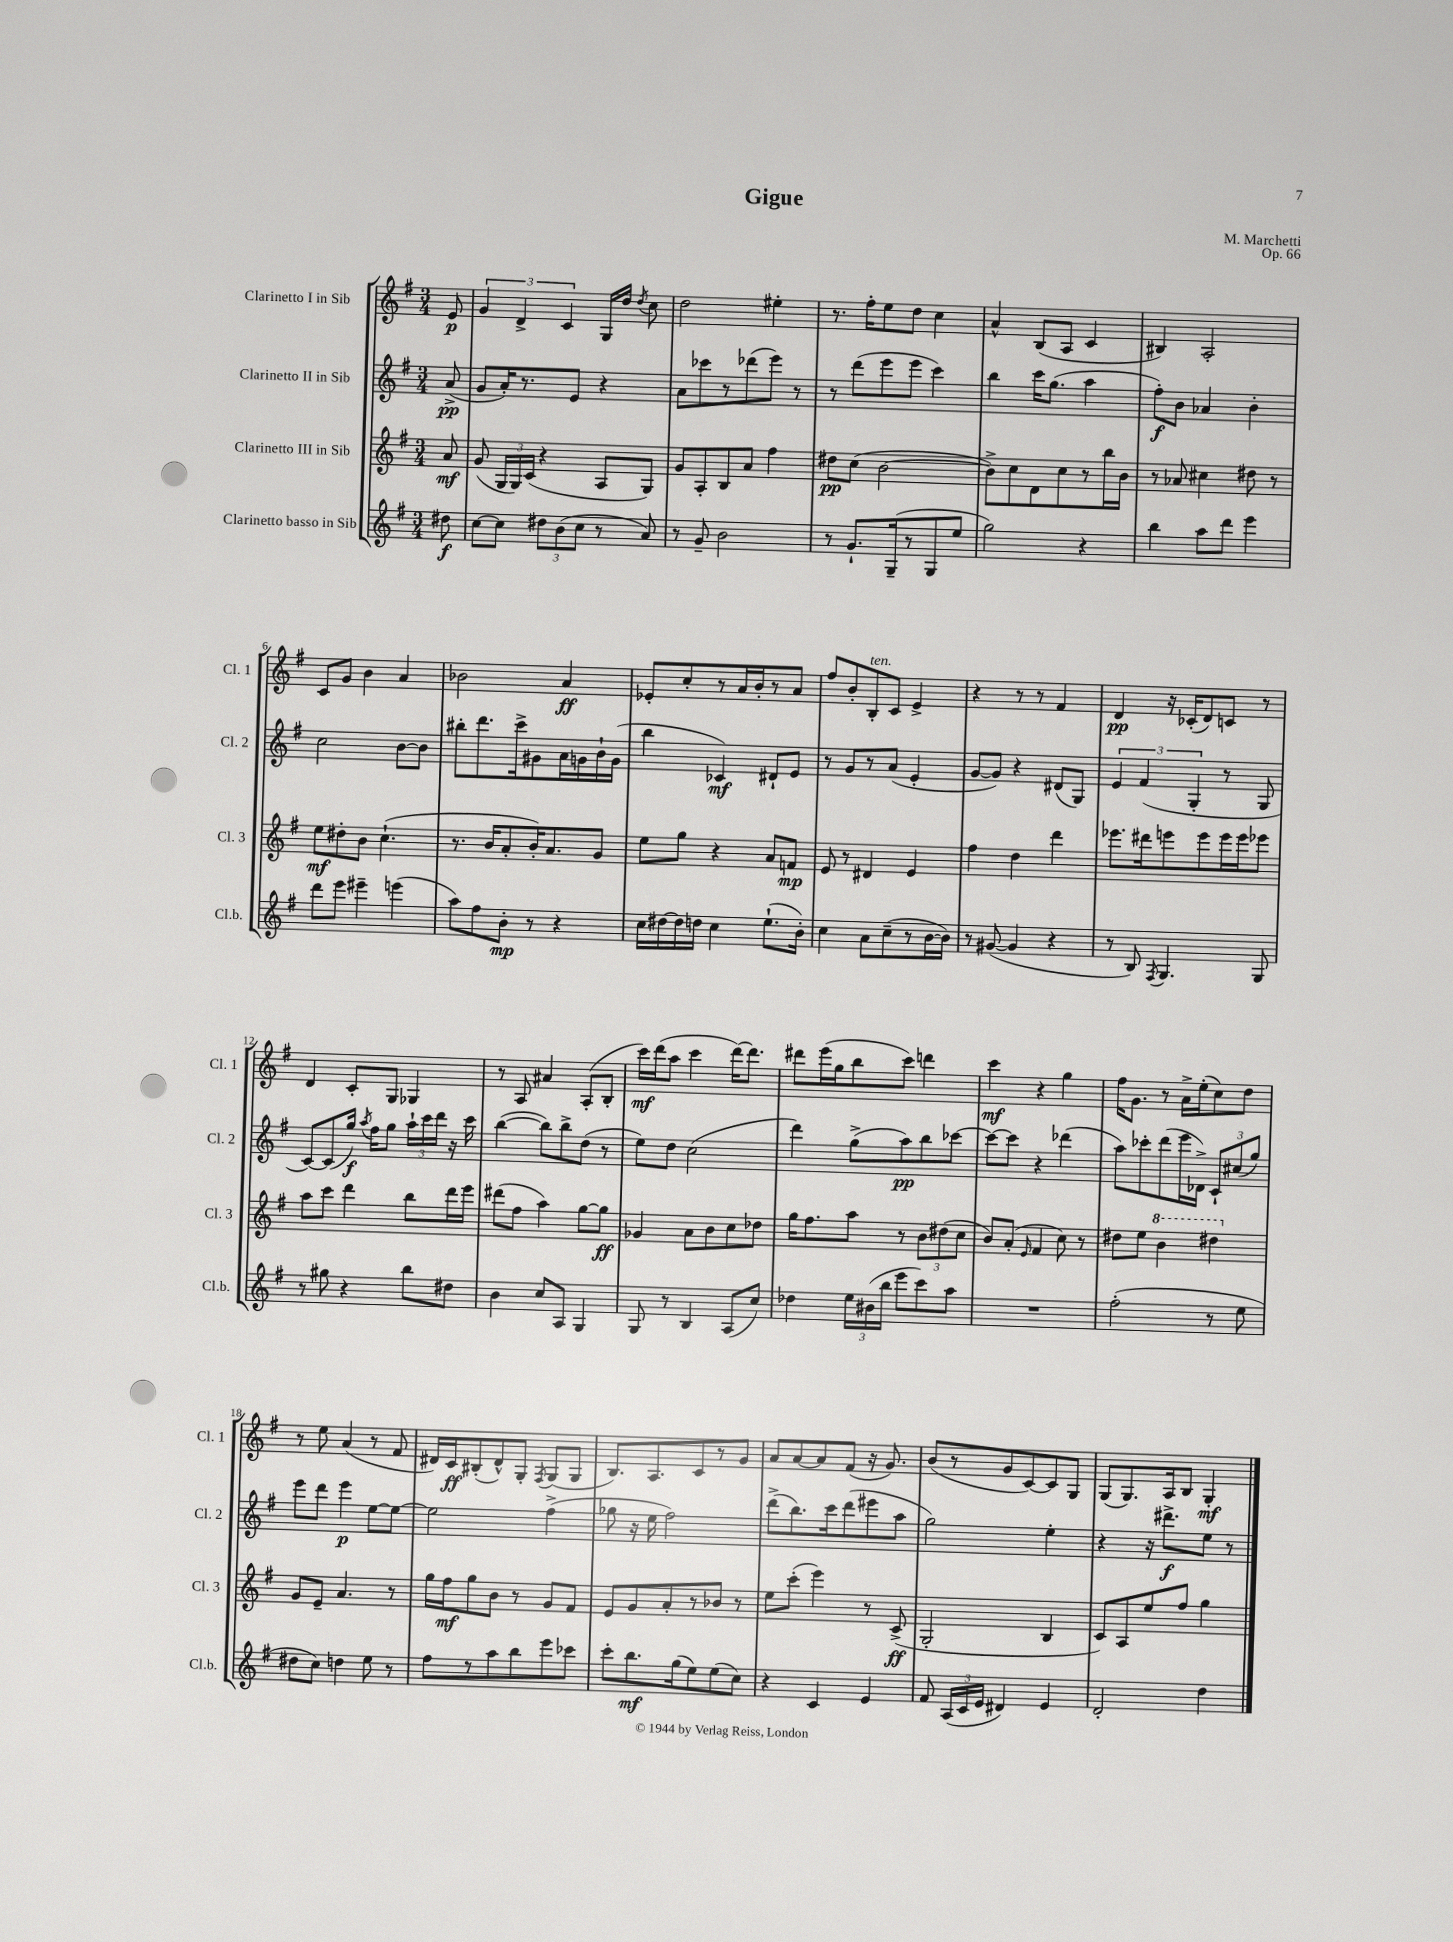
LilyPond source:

\header { title = "Gigue" composer = "M. Marchetti" opus = "Op. 66" }
<<
\new StaffGroup <<
\new Staff = "s0" \with { instrumentName = "Clarinetto I in Sib" shortInstrumentName = "Cl. 1" } {
    \clef treble \key g \major \numericTimeSignature \time 3/4 \partial 8
    \autoBeamOff e'8\p |
    \tuplet 3/2 { g'4 d'4-> c'4 } g16[ d''16] \acciaccatura { d''8 } c''8 |
    d''2 eis''4-. |
    r8. fis''16[-. e''8 d''8] c''4 |
    a'4-^ b8[( a8] c'4 |
    bis4) a2-. |
    c'8[ g'8] b'4 a'4 |
    bes'2 a'4\ff |
    ees'8[-. c''8-. r8 a'16 b'16-. r8 a'8] |
    fis''8[ b'8-. b8-.^\markup { \italic "ten." } c'8] e'4-> |
    r4 r8 r8 fis'4 |
    d'4\pp r16 ces'16[-.( d'8) c'8] r8 |
    d'4 c'8[-. g8] ges4 |
    r8 a8 ais'4 a8[-.( b8]-. |
    c'''16[\mf) d'''16( a''8] c'''4 d'''16[~) d'''8.] |
    dis'''8[ e'''16( g''16 b''8 c'''8]) d'''4 |
    c'''4\mf r4 g''4 |
    fis''16[ g'8.] r8 a'16[-> e''16-.( c''8) d''8] |
    r8 e''8 a'4( r8 fis'8 |
    dis'16[) c'16\ff bis8-.( dis'8-^) g8]-. \acciaccatura { fis8 } g8[( g8] |
    b8.[) a8. c'8 r8 g'8] |
    a'8[ a'8~ a'8 fis'8]( r16 g'8.) |
    b'8[( r8 g'8 c'8~) c'8 g8] |
    g8[( g8.) a16 b8] g4-.\mf \bar "|." |
}
\new Staff = "s1" \with { instrumentName = "Clarinetto II in Sib" shortInstrumentName = "Cl. 2" } {
    \clef treble \key g \major \numericTimeSignature \time 3/4 \partial 8
    \autoBeamOff a'8->\pp( |
    g'8[ a'16-.) r8. e'8] r4 |
    a'8[ ces'''8 r8 des'''8( e'''8]) r8 |
    r8 d'''8[( e'''8 e'''8] c'''4) |
    b''4 c'''16[ g''8.]( a''4 |
    fis''8[-.\f) b'8] aes'4 b'4-. |
    c''2 b'8[~ b'8] |
    bis''8[-. d'''8. c'''16-> gis'8 a'16 g'16 b'16-! g'16]( |
    b''4 ces'4\mf) dis'8[-! e'8] |
    r8 g'8[ r8 a'8]( e'4-. |
    g'8[~ g'8]) r4 dis'8[( g8]) |
    \tuplet 3/2 { e'4 fis'4( g4-. } r8 g8 |
    c'8[~) c'8( g''16]\f) \acciaccatura { a''8 } fis''16[ g''8] \tuplet 3/2 { a''16[-! c'''16 d'''16] } r16 c'''16 |
    b''4~( b''8[) b''8-> d''8]( r8 |
    e''8[) d''8] c''2( |
    d'''4) g''8[->( a''8\pp) b''8 ces'''8]~ |
    ces'''8[~ ces'''8] r4 des'''4( |
    a''8[) ces'''8-. d'''8( e'''16 des'16]->) \tuplet 3/2 { c'8[-! cis''8( g''8]) } |
    e'''8[ d'''8] e'''4\p e''8[~ e''8]~ |
    e''2 fis''4->( |
    ges''8 r16 e''16 fis''2) |
    d'''8[->( b''8.) c'''16 d'''8( eis'''8 a''8] |
    g''2) e''4-. |
    r4 r16 dis'''8.[->\f e''8] r8 \bar "|." |
}
\new Staff = "s2" \with { instrumentName = "Clarinetto III in Sib" shortInstrumentName = "Cl. 3" } {
    \clef treble \key g \major \numericTimeSignature \time 3/4 \partial 8
    \autoBeamOff a'8\mf |
    g'8( \tuplet 3/2 { g16[ g16) c'16]( } r4 a8[ g8]) |
    g'8[ a8-. b8 a'8] fis''4 |
    dis''8[\pp c''8]( b'2~ |
    b'8[->) c''8 d'8 c''8 r8 b''16 b'16] |
    r8 aes'8 cis''4 dis''8 r8 |
    e''8[\mf dis''8-. b'8] c''4.-!( |
    r8. b'16[ a'8-. b'16-.) a'8. g'8] |
    e''8[ g''8] r4 a'8[ f'8]\mp |
    e'8 r8 dis'4 e'4 |
    fis''4 d''4 d'''4 |
    ees'''8.[ dis'''16 e'''8 e'''8 e'''16 e'''16 ees'''8] |
    a''8[ c'''8] d'''4 b''8[ d'''16 e'''16] |
    dis'''8[( fis''8] a''4) g''8[~ g''8]\ff |
    ges'4 a'8[ b'8 c''8 des''8] |
    g''16[ fis''8. a''8] r8 \tuplet 3/2 { b'8[ dis''8( c''8] } |
    b'8[) a'8]-.( \grace { e'16 } fis'4 c''8) r8 |
    dis''8[ e''8] \ottava #1 b''4 dis'''4 \ottava #0 |
    g'8[ e'8]-- a'4. r8 |
    g''16[ fis''16\mf g''8 b'8] r8 g'8[ fis'8] |
    e'8[ g'8 a'8-. r8 bes'8] r8 |
    e''8[ c'''8]-.( e'''4) r8 c'8->\ff( |
    g2-. b4 |
    c'8[) a8 e''8 fis''8] g''4 \bar "|." |
}
\new Staff = "s3" \with { instrumentName = "Clarinetto basso in Sib" shortInstrumentName = "Cl.b." } {
    \clef treble \key g \major \numericTimeSignature \time 3/4 \partial 8
    \autoBeamOff dis''8\f |
    c''8[~ c''8] \tuplet 3/2 { dis''8[ b'8( c''8] } r8 a'8) |
    r8 g'8-- b'2 |
    r8 g'8.[-! g16--( r8 g8 e''8] |
    g''2) r4 |
    b''4 a''8[ d'''8] e'''4 |
    d'''8[ e'''8] eis'''4-- e'''4( |
    a''8[) fis''8 b'8]-.\mp r8 r4 |
    c''16[ dis''16~ dis''16 d''16] c''4 e''8.[-!( b'16]-.) |
    c''4 a'8[ c''8--( r8 b'16~ b'16]) |
    r8 gis'8~( gis'4 r4 |
    r8 b8) \acciaccatura { fis8 } g4. g8 |
    r8 gis''8 r4 b''8[ dis''8] |
    b'4 c''8[ a8] g4 |
    g8 r8 b4 a8[( c''8]) |
    des''4 \tuplet 3/2 { e''16[ bis'16( b''16] } e'''8[ c'''8) a''8] |
    R2. |
    fis''2-.( r8 e''8 |
    dis''8[ c''8]) d''4 e''8 r8 |
    fis''8[ r8 a''8 b''8 e'''8 ces'''8] |
    c'''8[-. b''8.\mf g''16( e''8) e''8( c''8]) |
    r4 c'4 e'4 |
    fis'8 \tuplet 3/2 { a16[( c'16 e'16] } dis'4) e'4 |
    d'2-. d''4 \bar "|." |
}
>>
>>
